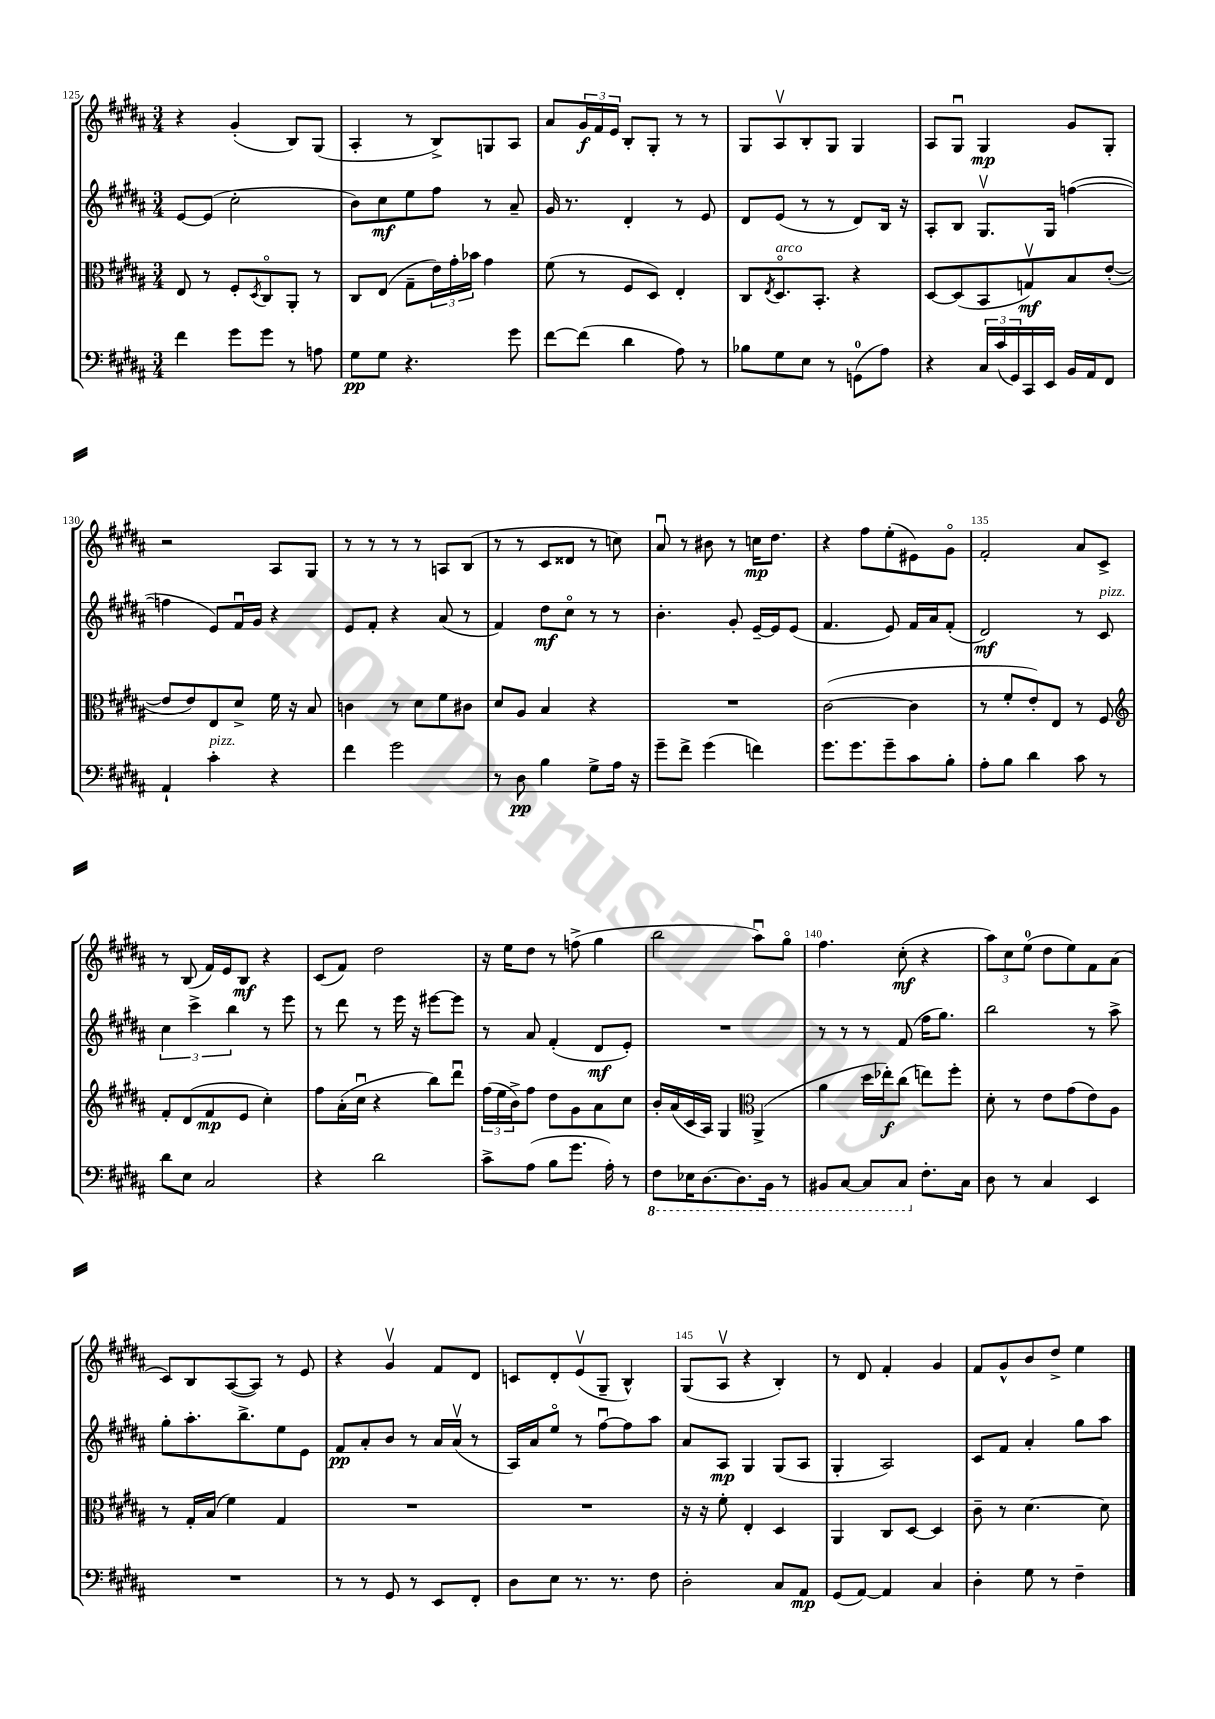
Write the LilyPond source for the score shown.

<<
\new StaffGroup <<
\new Staff = "s0" {
    \clef treble \key b \major \numericTimeSignature \time 3/4
    r4 gis'4-.( b8) gis8( |
    ais4-. r8 b8->) g8 ais8 |
    ais'8 \tuplet 3/2 { gis'16\f fis'16 e'16 } b8-. gis8-. r8 r8 |
    gis8 ais8\upbow b8-. gis8 gis4 |
    ais8 gis8\downbow gis4\mp gis'8 gis8-. |
    r2 ais8 gis8 |
    r8 r8 r8 r8 a8 b8( |
    r8 r8 cis'8 disis'8 r8 c''8) |
    ais'8\downbow r8 bis'8 r8 c''16\mp dis''8. |
    r4 fis''8 e''8-.( eis'8) gis'8\flageolet |
    fis'2-. ais'8 cis'8-> |
    r8 b8( fis'16) e'16 b8\mf r4 |
    cis'8( fis'8) dis''2 |
    r16 e''16 dis''8 r8 f''8->( gis''4 |
    b''2 ais''8\downbow) gis''8\flageolet |
    fis''4. cis''8-.\mf( r4 |
    \tuplet 3/2 { ais''8) cis''8 e''8-0( } dis''8 e''8) fis'8 ais'8( |
    cis'8) b8 ais8~( ais8) r8 e'8 |
    r4 gis'4\upbow fis'8 dis'8 |
    c'8 dis'8-. e'8\upbow( gis8-- b4-^) |
    gis8( ais8\upbow r4 b4-.) |
    r8 dis'8 fis'4-. gis'4 |
    fis'8 gis'8-^ b'8 dis''8-> e''4 \bar "|." |
}
\new Staff = "s1" {
    \clef treble \key b \major \numericTimeSignature \time 3/4
    e'8~ e'8( cis''2-. |
    b'8) cis''8\mf e''8 fis''8 r8 ais'8-- |
    gis'16 r8. dis'4-. r8 e'8 |
    dis'8 e'8( r8 r8 dis'8) b16 r16 |
    ais8-. b8 gis8.\upbow gis16 f''4~( |
    f''4 e'8) fis'16\downbow gis'16 r4 |
    e'8 fis'8-. r4 ais'8( r8 |
    fis'4) dis''8\mf cis''8\flageolet r8 r8 |
    b'4.-. gis'8-. e'16~-- e'16 e'8( |
    fis'4. e'8) fis'16 ais'16 fis'8-.( |
    dis'2\mf) r8 cis'8^\markup { \italic "pizz." } |
    \tuplet 3/2 { cis''4 cis'''4-> b''4 } r8 e'''8 |
    r8 dis'''8 r8 e'''16 r16 eis'''8~ eis'''8 |
    r8 ais'8 fis'4-.( dis'8\mf e'8-.) |
    R2. |
    r8 r8 r8 fis'8( fis''16 gis''8.) |
    b''2 r8 ais''8-> |
    gis''8-. ais''8.-. b''8.-> e''8 e'8 |
    fis'8\pp ais'8-. b'8 r8 ais'16 ais'16\upbow( r8 |
    ais16) ais'16 e''8\flageolet r8 fis''8~\downbow fis''8 ais''8 |
    ais'8 ais8\mp gis4 gis8( ais8 |
    gis4-. ais2) |
    cis'8 fis'8 ais'4-. gis''8 ais''8 \bar "|." |
}
\new Staff = "s2" {
    \clef alto \key b \major \numericTimeSignature \time 3/4
    e8 r8 fis8-. \acciaccatura { dis8 } cis8\flageolet ais,8-. r8 |
    cis8 e8( gis8-- \tuplet 3/2 { e'16) gis'16-. bes'16 } gis'4 |
    fis'8( r8 fis8 dis8) e4-. |
    cis8 \acciaccatura { e8 } dis8.\flageolet^\markup { \italic "arco" } b,8.-. r4 |
    dis8~ dis8( b,8 g8\upbow\mf) b8 e'8~-.( |
    e'8 e'8) e8 dis'8-> fis'16 r16 b8 |
    c'4 r8 dis'8 fis'8 cis'8 |
    dis'8 ais8 b4 r4 |
    R2. |
    cis'2~( cis'4 |
    r8 fis'8-. e'8-.) e8 r8 fis8 |
    \clef treble fis'8-. dis'8( fis'8\mp e'8 cis''4-.) |
    fis''8 ais'16-.( cis''16\downbow r4 b''8) dis'''8\downbow |
    \tuplet 3/2 { fis''16( e''16 b'16->) } fis''8 dis''8 gis'8 ais'8 cis''8 |
    b'16-. ais'16( cis'16 ais16) gis4 \clef alto ais,4->( |
    ais'4 dis''16 ees''16-.\f) cis''8( e''8) fis''8-. |
    dis'8-. r8 e'8 gis'8( e'8) ais8 |
    r8 gis16-. b16( fis'4) gis4 |
    R2. |
    R2. |
    r16 r16 fis'8-. e4-. dis4 |
    ais,4 cis8 dis8~ dis4 |
    cis'8-- r8 dis'4.~ dis'8 \bar "|." |
}
\new Staff = "s3" {
    \clef bass \key b \major \numericTimeSignature \time 3/4
    fis'4 gis'8 gis'8 r8 a8 |
    gis8\pp gis8 r4. gis'8 |
    fis'8~ fis'8( dis'4 ais8) r8 |
    bes8 gis8 e8 r8 g,8-0( ais8) |
    r4 \tuplet 3/2 { cis16 cis'16( gis,16) } cis,16 e,16 b,16 ais,16 fis,8 |
    ais,4-! cis'4-.^\markup { \italic "pizz." } r4 |
    fis'4 gis'2 |
    r8 dis8\pp b4 gis8-> ais16 r16 |
    gis'8-- fis'8-> gis'4( f'4) |
    gis'8. gis'8. gis'8-- cis'8 b8-. |
    ais8-. b8 dis'4 cis'8 r8 |
    dis'8 e8 cis2 |
    r4 dis'2 |
    cis'8-> ais8( b8 gis'8. ais16-.) r8 |
    \ottava #-1 fis,8 ees,16 dis,8.~ dis,8. b,,16 r8 |
    bis,,8 cis,8~ cis,8 cis,8 \ottava #0 fis8.-. cis16 |
    dis8 r8 cis4 e,4 |
    R2. |
    r8 r8 gis,8 r8 e,8 fis,8-. |
    dis8 e8 r8. r8. fis8 |
    dis2-. cis8 ais,8\mp |
    gis,8( ais,8~) ais,4 cis4 |
    dis4-. gis8 r8 fis4-- \bar "|." |
}
>>
>>
\layout { \context { \Score currentBarNumber = #125 \override BarNumber.break-visibility = ##(#f #t #t) barNumberVisibility = #(every-nth-bar-number-visible 5) } }
